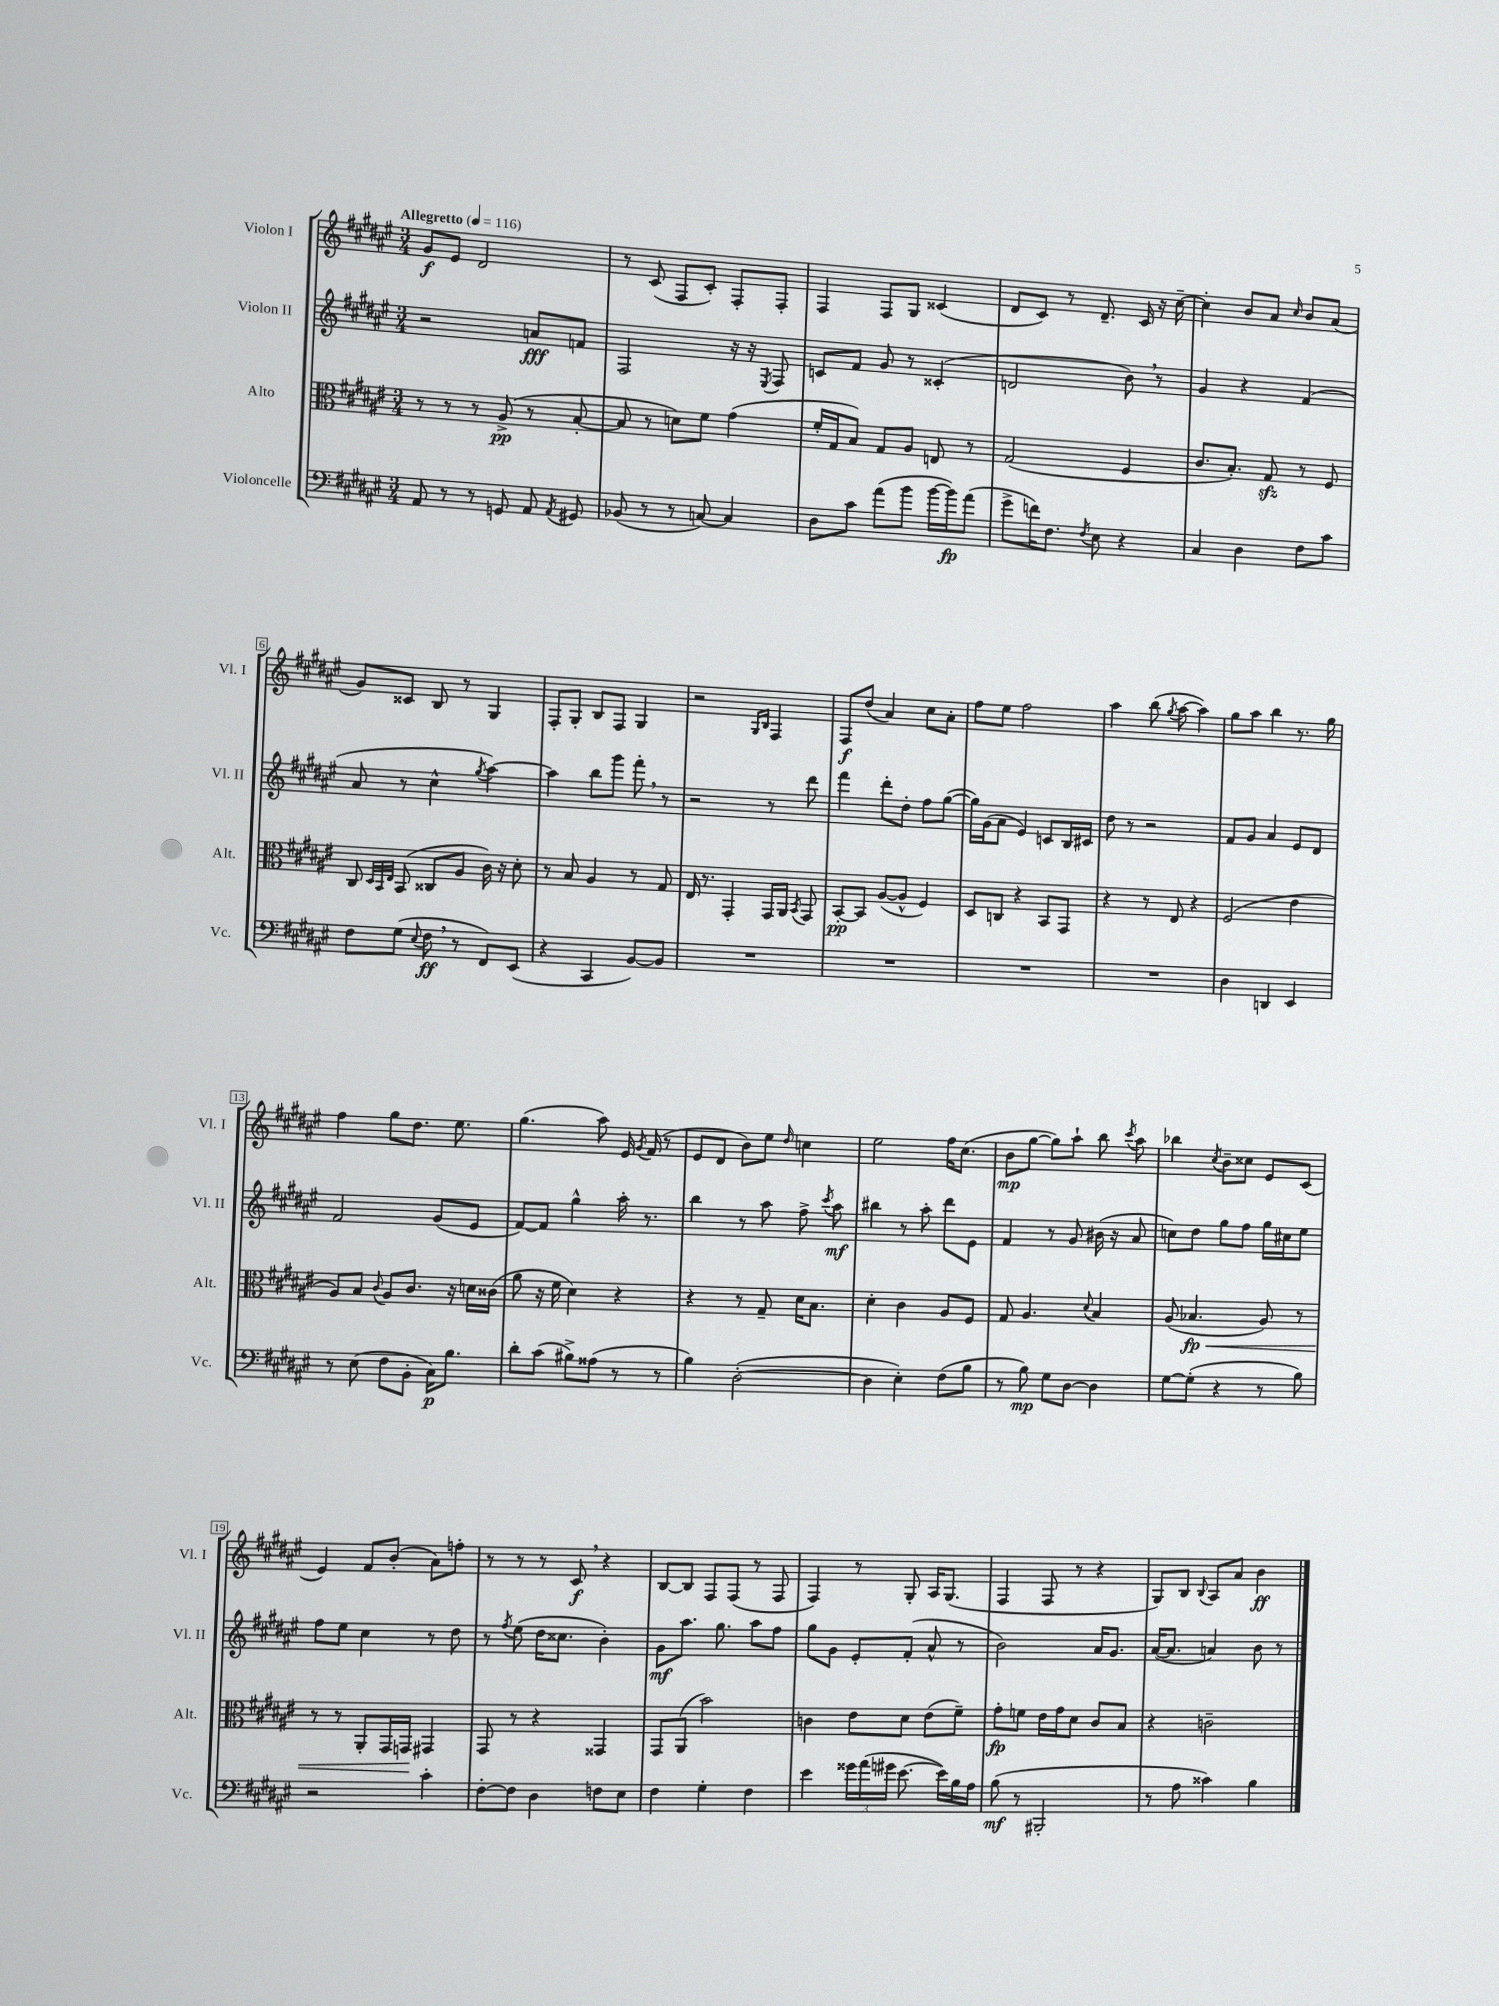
<<
\new StaffGroup <<
\new Staff = "s0" \with { instrumentName = "Violon I" shortInstrumentName = "Vl. I" } {
    \clef treble \key fis \major \numericTimeSignature \time 3/4 \tempo "Allegretto" 4 = 116
    \autoBeamOff gis'8[\f eis'8] dis'2 |
    r8 cis'8( fis8[ cis'8]-.) fis8[-. fis8]-. |
    fis4 fis8[ gis8] cisis'4( |
    dis'8[ cis'8]) r8 dis'8.-- cis'16 r16 cis''16~-- |
    cis''4-. b'8[ ais'8] \grace { cis''16 } b'8[ ais'8]( |
    gis'8[) cisis'8] b8 r8 gis4 |
    fis8[-. gis8]-. b8[ fis8] gis4 |
    r2 \grace { gis16[ b16] } fis4 |
    fis8[\f dis''8]( ais'4) cis''8[ ais'8]-. |
    fis''8[ eis''8] fis''2 |
    ais''4 b''8( \acciaccatura { gis''8 } ais''8~ ais''4) |
    gis''8[ ais''8] b''4 r8. gis''16 |
    fis''4 gis''8[ dis''8.] eis''8. |
    gis''4.( ais''8) eis'16 \acciaccatura { gis'8 } fis'16( r8 |
    eis'8[ dis'8] b'8[) eis''8] \grace { dis''16 } c''4 |
    eis''2 fis''16[ cis''8.]( |
    b'8[\mp gis''8]~ gis''8[) ais''8]-! b''8 \acciaccatura { cis'''8 } ais''8 |
    bes''4 \acciaccatura { cis''8 } b'8[-- cisis''8] eis'8[ cis'8]( |
    eis'4) fis'8[ b'8]-.( ais'8[) f''8]-. |
    r8 r8 r8 cis'8\f \breathe r4 |
    b8[~ b8] fis8[ fis8]( r8 fis8 |
    fis4) r8 gis8-. ais16[ gis8.]( |
    fis4 fis8 r8 r4 |
    gis8[) b8] \appoggiatura { b8 } ais8[ ais'8] b'4\ff \bar "|." |
}
\new Staff = "s1" \with { instrumentName = "Violon II" shortInstrumentName = "Vl. II" } {
    \clef treble \key fis \major \numericTimeSignature \time 3/4
    \autoBeamOff r2 a'8[\fff f'8] |
    fis2 r16 r16 \acciaccatura { eis8 } fis8 |
    c'8[ fis'8] gis'8 r8 cisis'4-.( |
    d'2 b'8) \breathe r8 |
    gis'4 r4 fis'4( |
    ais'8 r8 cis''4-^ \acciaccatura { gis''8 } ais''4~) |
    ais''4 b''8[ gis'''8] fis'''8-. \breathe r8 |
    r2 r8 dis'''8 |
    fis'''4 dis'''8[-. dis''8]-. fis''8[ gis''8]~( |
    gis''16[) gis'16( ais'8] eis'4) c'8[ b16 cis'16] |
    dis''8 r8 r2 |
    fis'8[ gis'8] ais'4 eis'8[ dis'8] |
    fis'2 gis'8[( eis'8] |
    fis'8[~) fis'8] gis''4-^ ais''16-. r8. |
    b''4 r8 ais''8 fis''8-> \acciaccatura { cis'''8 } ais''8\mf |
    bis''4 r8 ais''8-. dis'''8[ eis'8] |
    fis'4 r8 gis'8 bis'16( r16 ais'8 |
    c''8[) dis''8] gis''8[ fis''8] gis''16[ cis''16 eis''8] |
    fis''8[ eis''8] cis''4 r8 dis''8 |
    r8 \acciaccatura { fis''8 } eis''8( dis''16[ cisis''8.] b'4-.) |
    gis'8[\mf ais''8.] gis''8. ais''8[ fis''8] |
    gis''8[ gis'8] eis'8[-. fis'8]-.( ais'8-^ r8 |
    b'2) ais'16[ gis'8.] |
    ais'16[~( ais'8.] a'4) b'8 r8 \bar "|." |
}
\new Staff = "s2" \with { instrumentName = "Alto" shortInstrumentName = "Alt." } {
    \clef alto \key fis \major \numericTimeSignature \time 3/4
    \autoBeamOff r8 r8 r8 ais8->\pp( r8 b8~-. |
    b8 r8 d'8[) fis'8] gis'4( |
    fis'16[-. gis16 b8]) gis8[ ais8] e8 r8 |
    gis2( fis4 |
    cis'8.[ b8.]-.) gis8\sfz r8 fis8 |
    cis8 \grace { dis32[ b,32 eis32] } b,8( cisis8[ ais8] cis'16) r16 dis'8-. |
    r8 b8 ais4 r8 gis8 |
    eis16 r8. gis,4-. gis,16[ ais,16] \acciaccatura { b,8 } gis,8 |
    b,8[~-.\pp b,8] ais8[~( ais8]-^ fis4) |
    dis8[ c8] r4 b,8[ gis,8] |
    r4 r8 eis8 r4 |
    fis2( eis'4 |
    ais8[) b8] \appoggiatura { cis'8 } ais8[ cis'8.] r16 d'16[ cisis'16]( |
    ais'8 r16 fis'16 dis'4) r4 |
    r4 r8 gis8-- dis'16[ b8.] |
    dis'4-. cis'4 ais8[ fis8] |
    gis8 ais4. \appoggiatura { dis'8 } b4 |
    ais8( bes4.\fp\< ais8) r8 |
    r8 r8 ais,8[-. gis,16 g,16]\! gis,4 |
    gis,8 r8 r4 gisis,4 |
    gis,8[ ais,8]( b'2) |
    c'4 eis'8[ dis'8] eis'8[( fis'8]--) |
    gis'8[-.\fp f'8] eis'16[ gis'16 dis'8] cis'8[ b8] |
    r4 c'2-- \bar "|." |
}
\new Staff = "s3" \with { instrumentName = "Violoncelle" shortInstrumentName = "Vc." } {
    \clef bass \key fis \major \numericTimeSignature \time 3/4
    \autoBeamOff ais,8 r8 r8 g,8 ais,8 \acciaccatura { ais,8 } gis,8 |
    bes,8( r8 r8 c8~) c4 |
    dis8[ cis'8] ais'8[( b'8] b'16[~ b'16\fp) ais'8]( |
    gis'8[-> f'16) fis8.] \acciaccatura { fis8 } eis8 r4 |
    cis4 dis4 fis8[ cis'8] |
    fis8[ gis8]( \appoggiatura { eis8 } fis8\ff \breathe r8 fis,8[) eis,8]( |
    r4 cis,4 b,8[~) b,8] |
    R2. |
    R2. |
    R2. |
    R2. |
    dis4 d,4 eis,4 |
    r8 eis8( fis8[ b,8]-. cis16[\p) b8.] |
    dis'8[-. cis'8]( bis8[->) aisis8]( r8 r8 |
    b4) dis2~-.( |
    dis4 eis4-.) fis8[( b8] |
    r8 b8\mp) gis8[ dis8]~ dis4 |
    gis8[~ gis8]-.( r4 r8 b8) |
    r2 cis'4-. |
    fis8[~-. fis8] dis4 f8[ eis8] |
    fis4 gis4-. fis4 |
    eis'4 \tuplet 3/2 { gisis'16[ ais'16( gis'16] } eis'8.~ eis'16[) b16 ais16] |
    b8\mf( r8 bis,,2-. |
    r8 ais8 cisis'4) b4 \bar "|." |
}
>>
>>
\layout { \context { \Score \override BarNumber.stencil = #(make-stencil-boxer 0.1 0.3 ly:text-interface::print) } }
